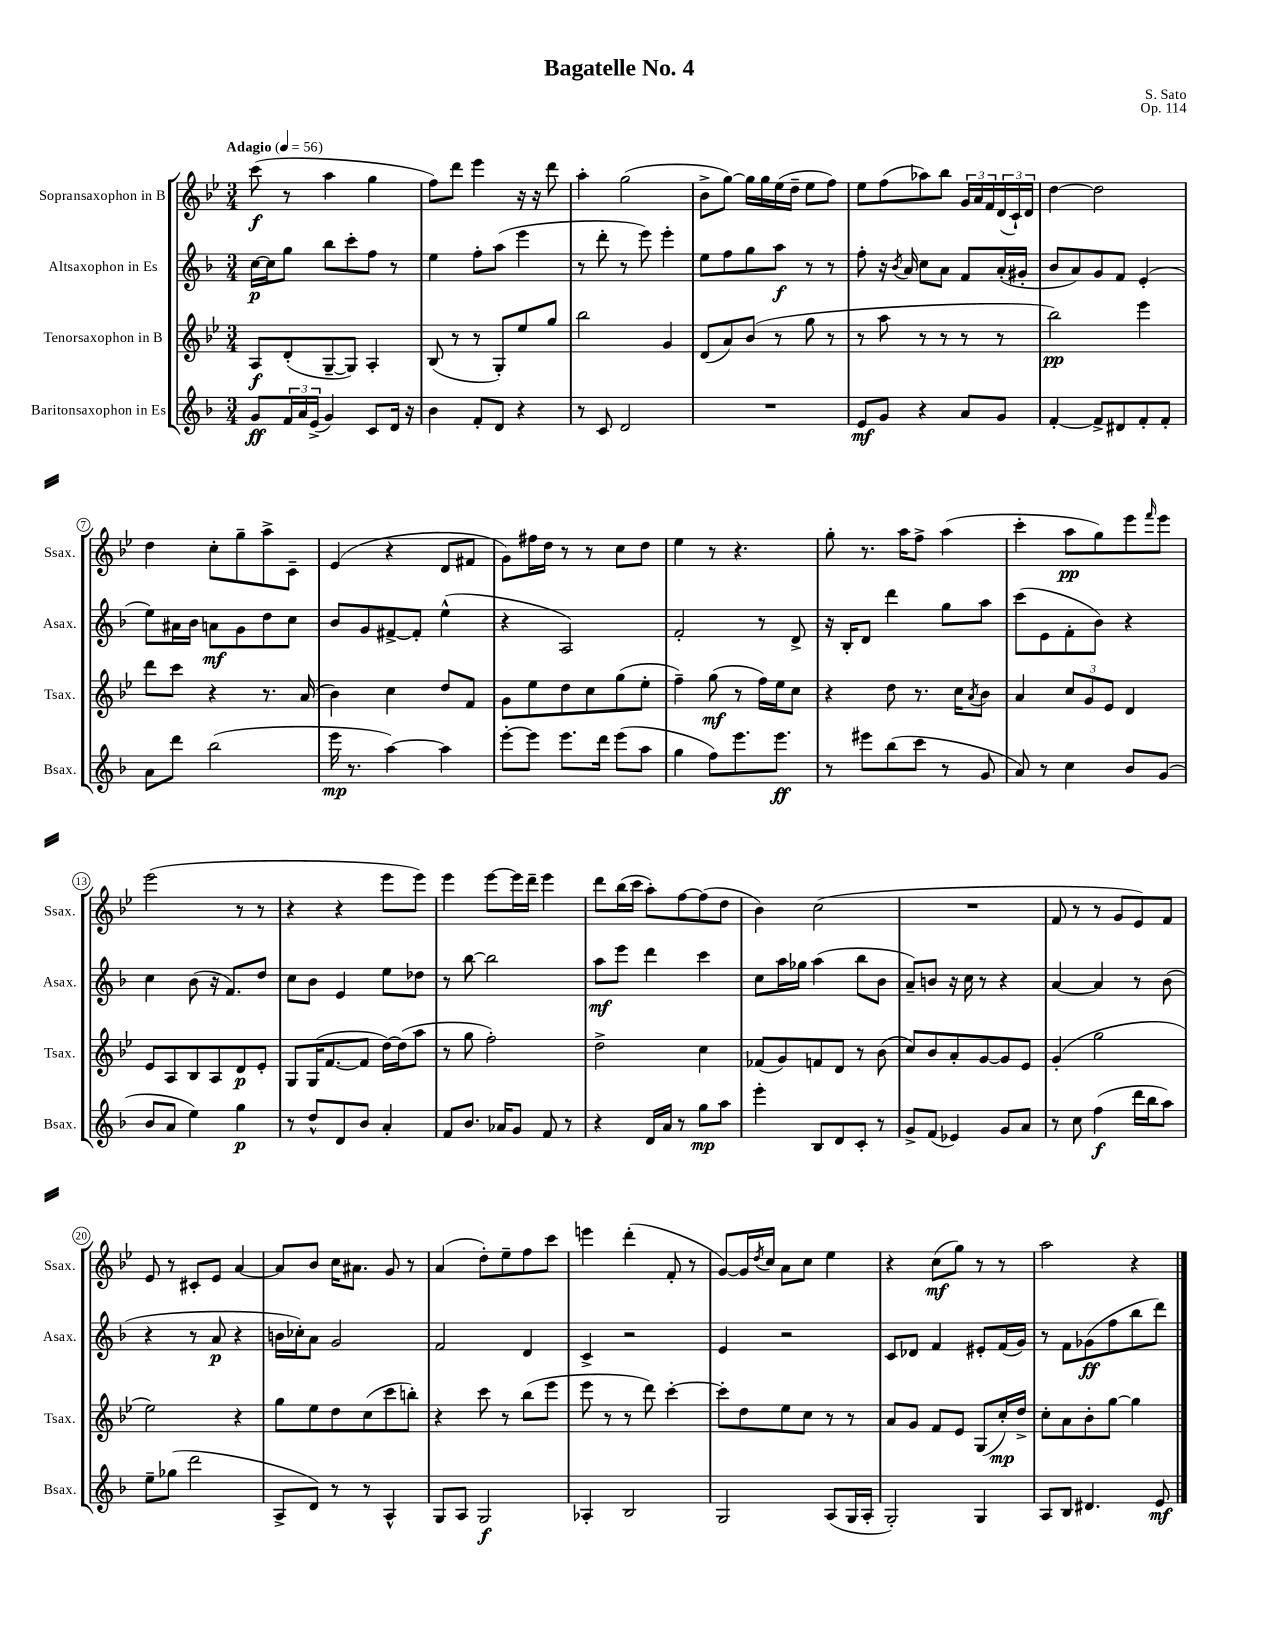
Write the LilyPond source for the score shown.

\header { title = "Bagatelle No. 4" composer = "S. Sato" opus = "Op. 114" }
<<
\new StaffGroup <<
\new Staff = "s0" \with { instrumentName = "Sopransaxophon in B" shortInstrumentName = "Ssax." } {
    \clef treble \key bes \major \numericTimeSignature \time 3/4 \tempo "Adagio" 4 = 56
    c'''8\f( r8 a''4 g''4 |
    f''8) d'''8 ees'''4 r16 r16 d'''8 |
    a''4-. g''2( |
    bes'8-> g''8~) g''16 g''16 ees''16( d''16-- ees''8 f''8) |
    ees''8 f''8( aes''8) bes''8 \tuplet 3/2 { g'16 a'16 f'16 } \tuplet 3/2 { d'16( c'16-!) d'16 } |
    d''4~ d''2 |
    d''4 c''8-. g''8-- a''8-> c'8-- |
    ees'4( r4 d'8 fis'8 |
    g'8) fis''16 d''16 r8 r8 c''8 d''8 |
    ees''4 r8 r4. |
    g''8-. r8. a''16 f''8-> a''4( |
    c'''4-. a''8\pp g''8) ees'''8 \grace { f'''16 } ees'''8 |
    ees'''2( r8 r8 |
    r4 r4 ees'''8 ees'''8) |
    ees'''4 ees'''8~ ees'''16 d'''16-- ees'''4 |
    d'''8 bes''16( c'''16 a''8-.) f''8~ f''8( d''8 |
    bes'4) c''2( |
    R2. |
    f'8 r8 r8 g'8 ees'8) f'8 |
    ees'8 r8 cis'8-. ees'8 a'4~ |
    a'8 bes'8 c''16 ais'8. g'8 r8 |
    a'4( d''8-.) ees''8-- f''8 c'''8 |
    e'''4 d'''4-.( f'8-. r8 |
    g'8~) g'16 \acciaccatura { d''8 } c''16 a'8 c''8 ees''4 |
    r4 c''8\mf( g''8) r8 r8 |
    a''2 r4 \bar "|." |
}
\new Staff = "s1" \with { instrumentName = "Altsaxophon in Es" shortInstrumentName = "Asax." } {
    \clef treble \key f \major \numericTimeSignature \time 3/4
    c''16~\p c''16 g''8 bes''8 c'''8-. f''8 r8 |
    e''4 f''8-. a''8( e'''4 |
    r8 d'''8-. r8 e'''8) e'''4-. |
    e''8 f''8 g''8 a''8\f r8 r8 |
    f''8-. r16 \acciaccatura { bes'8 } a'16 c''8 a'8 f'8 a'16-.( gis'16-. |
    bes'8 a'8) g'8 f'8 e'4-.( |
    e''8) ais'16 bes'16 a'8\mf g'8 d''8 c''8 |
    bes'8 g'8 fis'8~-> fis'8-. e''4-^( |
    r4 a2) |
    f'2-. r8 d'8-> |
    r16 bes16-. d'8 d'''4 g''8 a''8 |
    c'''8( e'8 f'8-. bes'8) r4 |
    c''4 bes'8( r16 f'8.) d''8 |
    c''8 bes'8 e'4 e''8 des''8 |
    r8 bes''8~ bes''2 |
    a''8\mf e'''8 d'''4 c'''4 |
    c''8 a''16 ges''16 a''4( bes''8 bes'8 |
    a'8--) b'8 r16 c''16 r8 r4 |
    a'4~ a'4 r8 bes'8( |
    r4 r8 a'8\p r4 |
    b'16 ces''16-.) a'8 g'2 |
    f'2 d'4 |
    c'4-> r2 |
    e'4 r2 |
    c'8 des'8 f'4 eis'8-. f'16( g'16) |
    r8 f'8 ges'8\ff( f''8 bes''8 d'''8) \bar "|." |
}
\new Staff = "s2" \with { instrumentName = "Tenorsaxophon in B" shortInstrumentName = "Tsax." } {
    \clef treble \key bes \major \numericTimeSignature \time 3/4
    a8\f d'8-.( g8~-- g8) a4-. |
    bes8( r8 r8 g8-.) ees''8 g''8 |
    bes''2 g'4 |
    d'8( a'8) bes'8( r8 g''8 r8 |
    r8 a''8 r8 r8 r8 r8 |
    bes''2\pp) ees'''4 |
    d'''8 c'''8 r4 r8. a'16( |
    bes'4) c''4 d''8 f'8 |
    g'8 ees''8 d''8 c''8 g''8( ees''8-. |
    f''4--) g''8\mf( r8 f''16) ees''16 c''8 |
    r4 d''8 r8. c''16 \acciaccatura { a'8 } bes'8 |
    a'4 \tuplet 3/2 { c''8 g'8 ees'8 } d'4 |
    ees'8 a8 bes8 a8 d'8\p ees'8-. |
    g8 g16( f'8.~ f'8 d''16~) d''16( a''8 |
    r8 g''8 f''2-.) |
    d''2-> c''4 |
    fes'8( g'8) f'8 d'8 r8 bes'8( |
    c''8) bes'8 a'8-. g'8~ g'8 ees'8 |
    g'4-.( g''2 |
    ees''2) r4 |
    g''8 ees''8 d''8 c''8( c'''8 b''8-.) |
    r4 c'''8 r8 bes''8( ees'''8 |
    ees'''8 r8 r8 d'''8) c'''4~-. |
    c'''8-. d''8 ees''8 c''8 r8 r8 |
    a'8 g'8 f'8 ees'8 g8( c''16-.\mp) d''16-> |
    c''8-. a'8 bes'8-. g''8~ g''4 \bar "|." |
}
\new Staff = "s3" \with { instrumentName = "Baritonsaxophon in Es" shortInstrumentName = "Bsax." } {
    \clef treble \key f \major \numericTimeSignature \time 3/4
    g'8\ff \tuplet 3/2 { f'16 a'16 e'16->( } g'4) c'8 d'16 r16 |
    bes'4 f'8-. d'8 r4 |
    r8 c'8 d'2 |
    R2. |
    e'8\mf g'8 r4 a'8 g'8 |
    f'4~-. f'8-> dis'8 f'8-. f'8-. |
    a'8 d'''8 bes''2( |
    e'''16\mp r8. a''4~) a''4 |
    e'''8~-. e'''8 e'''8. d'''16 e'''8( a''8 |
    g''4 f''8) e'''8. e'''8.\ff |
    r8 eis'''8 bes''8( c'''8 r8 g'8 |
    a'8) r8 c''4 bes'8 g'8( |
    bes'8 a'8 e''4) g''4\p |
    r8 d''8-^ d'8 bes'8 a'4-. |
    f'8 bes'8. aes'16 g'8 f'8 r8 |
    r4 d'16 a'16 r8 g''8\mp a''8 |
    e'''4-. bes8 d'8 c'8-. r8 |
    g'8-> f'8( ees'4) g'8 a'8 |
    r8 c''8 f''4\f( d'''16 bes''16 a''8) |
    e''8-- ges''8( d'''2 |
    a8-> d'8) r8 r8 a4-^ |
    g8 a8 g2\f |
    aes4-. bes2 |
    g2 a8( g16 a16-. |
    g2-.) g4 |
    a8 bes8 dis'4. e'8\mf \bar "|." |
}
>>
>>
\layout { \context { \Score \override BarNumber.stencil = #(make-stencil-circler 0.1 0.3 ly:text-interface::print) } }
